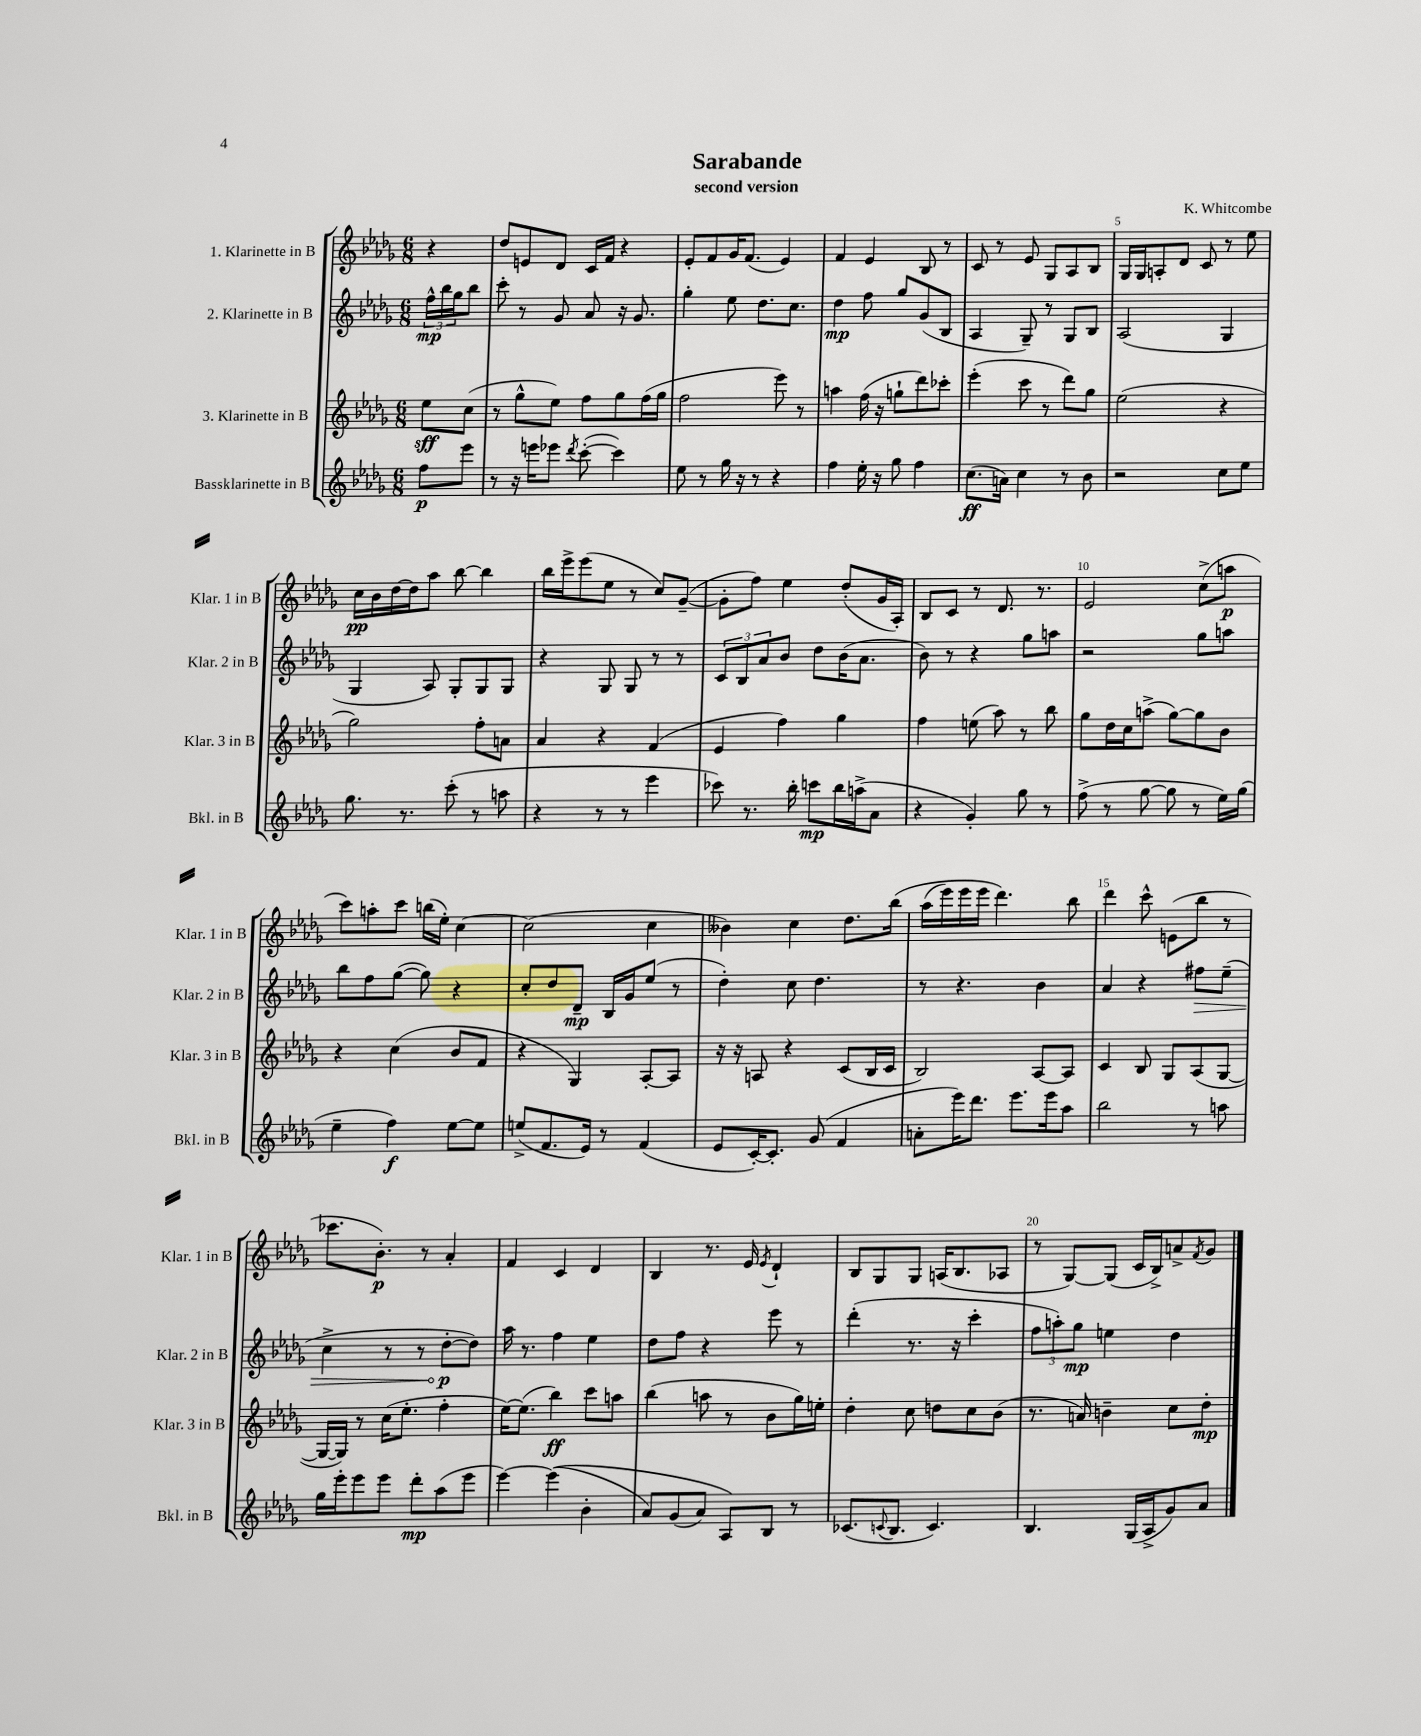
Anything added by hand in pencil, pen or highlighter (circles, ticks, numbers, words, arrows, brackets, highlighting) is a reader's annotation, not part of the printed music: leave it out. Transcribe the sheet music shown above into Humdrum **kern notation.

**kern	**kern	**kern	**kern
*staff4	*staff3	*staff2	*staff1
*clefG2	*clefG2	*clefG2	*clefG2
*k[b-e-a-d-g-]	*k[b-e-a-d-g-]	*k[b-e-a-d-g-]	*k[b-e-a-d-g-]
*M6/8	*M6/8	*M6/8	*M6/8
8ff	8ee-	24ff^^	4r
.	.	24bb-	.
.	.	24gg-	.
8eee-	(8cc	8bb-	.
=	=	=	=
8r	8r	8ccc'	8dd-
16r	8gg-^^	8r	8e
16eee	.	.	.
8eee-	8ee-)	8g-	8d-
8qddd-	.	.	.
([8ccc'	8ff	8a-	16c
.	.	.	16f
4ccc])	8gg-	16r	4r
.	.	8.g-	.
.	(16ff	.	.
.	16gg-	.	.
=	=	=	=
8ee-	2ff	4gg-'	8e-'
8r	.	.	8f
16gg-	.	8ee-	16g-
16r	.	.	(8.f
8r	.	8.dd-	.
4r	8eee-)	.	4e-)
.	.	8.cc	.
.	8r	.	.
=	=	=	=
4ff	4aa	4dd-	4f
16ee-'	(16ff	8ff	4e-
16r	16r	.	.
8gg-	8gg`	8gg-	.
4ff	8ddd-)	(8g-	8B-
.	8ccc-'	8B-	8r
=	=	=	=
(8.cc	(4eee-'	4A-	8c
.	.	.	8r
16a)	.	.	.
4cc	8ccc	8G-~)	8e-
.	8r	8r	8G-
8r	8ddd-)	8G-	8A-
8b-	8gg-	8B-	8B-
=	=	=	=
2r	(2ee-	(2A-	16G-
.	.	.	16G-
.	.	.	8A'
.	.	.	8d-
.	.	.	8c
8cc	4r	4G-	8r
8ee-	.	.	8ee-
=	=	=	=
8.gg-	2gg-)	4G-	16cc
.	.	.	16b-
.	.	.	[16dd-
8.r	.	.	16dd-]
.	.	8A-)	8aa-
(8ccc'	.	8G-'	[8bb-
8r	8ff'	8G-	4bb-]
8aa	8a	8G-	.
=	=	=	=
4r	4a-	4r	16bb-
.	.	.	16eee-^
.	.	.	(8eee-
8r	4r	8G-	8ee-
8r	.	8G-	8r
4eee-	(4f	8r	8cc)
.	.	8r	([8g-~
=	=	=	=
8ccc-)	4e-	12c	8g-']
.	.	12B-	.
8.r	.	.	8ff)
.	.	12a-	.
.	4ff)	8b-	4ee-
16bb-'	.	.	.
8ccc	.	8dd-	.
16bb-	4gg-	(16b-	(8dd-'
(16aa^	.	8.a-	.
8a-	.	.	16g-
.	.	.	16A-')
=	=	=	=
4r	4ff	8b-)	8B-
.	.	8r	8c
4g-')	(8ee	4r	8r
.	8aa-)	.	8.d-
8gg-	8r	8gg-	.
.	.	.	8.r
8r	8bb-	8aa	.
=	=	=	=
(8ff^	8gg-	2r	2e-
8r	16dd-	.	.
.	16cc	.	.
[8gg-	(8aa^	.	.
8gg-]	[8gg-)	.	.
8r	8gg-]	8gg-	(8cc^
16ee-)	8b-	8aa	8aa
(16gg-	.	.	.
=	=	=	=
4ee-~	4r	8bb-	8ccc)
.	.	8ff	8aa'
4ff)	(4cc	([8gg-	8ccc
.	.	8gg-])	(16bb
.	.	.	16ee-')
[8ee-	8b-	4r	[4cc
8ee-]	8f	.	.
=	=	=	=
(8ee^	4r	8cc'	(2cc]
8.f	.	8dd-	.
.	4G-)	8d-~	.
16e-)	.	.	.
8r	.	16B-	.
.	.	16g-	.
(4f	[8A-'	(8ee-	4cc
.	8A-]	8r	.
=	=	=	=
8e-	16r	4dd-')	4b--)
.	16r	.	.
[16c')	8A	.	.
8.c']	.	.	.
.	4r	8cc	4cc
(8g-	.	4.dd-	.
4f	(8c	.	8.dd-
.	16B-	.	.
.	16c	.	&(16bb-
=	=	=	=
8a'	2B-)	8r	(16aa-
.	.	.	16eee-)
16eee-)	.	4.r	16eee-
8.ddd-	.	.	16eee-
.	.	.	4.ddd-&)
8.eee-	.	.	.
.	[8A-	4b-	.
16eee-	.	.	.
8aa-	8A-]	.	8bb-
=	=	=	=
2bb-	4c	4a-	4ddd-
.	8B-	4r	8ccc^^
.	8G-	.	(8e
8r	(8A-	8ff#	8bb-
8aa	[8G-	(8ee-~	8r
=	=	=	=
16gg-	16G-_	4cc^	8.ccc-
16eee-'	16G-])	.	.
8eee-	8r	.	.
.	.	.	8.b-')
8eee-	(16cc	8r	.
.	8.ee-'	.	.
8ddd-'	.	8r	8r
(8aa-	4ff'	[8dd-'	4a-'
8eee-	.	8dd-])	.
=	=	=	=
[4eee-)	[16ee-)	16aa-	4f
.	(8.ee-]	8.r	.
&((4eee-]	4bb-)	4ff	4c
4b-'	8ccc	4ee-	4d-
.	8aa	.	.
=	=	=	=
8a-)	(4bb-	8dd-	4B-
(8g-	.	8ff	.
8a-)	8aa	4r	8.r
8A-&)	8r	.	.
.	.	.	16e-
.	.	.	8qe-
8B-	8b-	8eee-	4d-`
8r	16gg-)	8r	.
.	16ee'	.	.
=	=	=	=
(8.c-	4dd-'	(4ddd-'	8B-
.	.	.	8G-
8qqc	.	.	.
8.B-	.	.	.
.	8cc	8.r	8G-
4.c)	8dd	.	(16A
.	.	16r	8.B-
.	8cc	4ccc'	.
.	(8b-	.	8A-
=	=	=	=
4.B-	8.r	12ff	8r
.	.	12aa')	.
.	.	.	[8G-)
.	.	12gg-	.
.	16a)	.	.
.	4b~	4ee	(8G-]
(16G-	.	.	16c
16A-^	.	.	16B-^)
8g-)	8cc	4dd-	8a^
.	.	.	8qf
8a-	8dd-'	.	8g-
==	==	==	==
*-	*-	*-	*-
